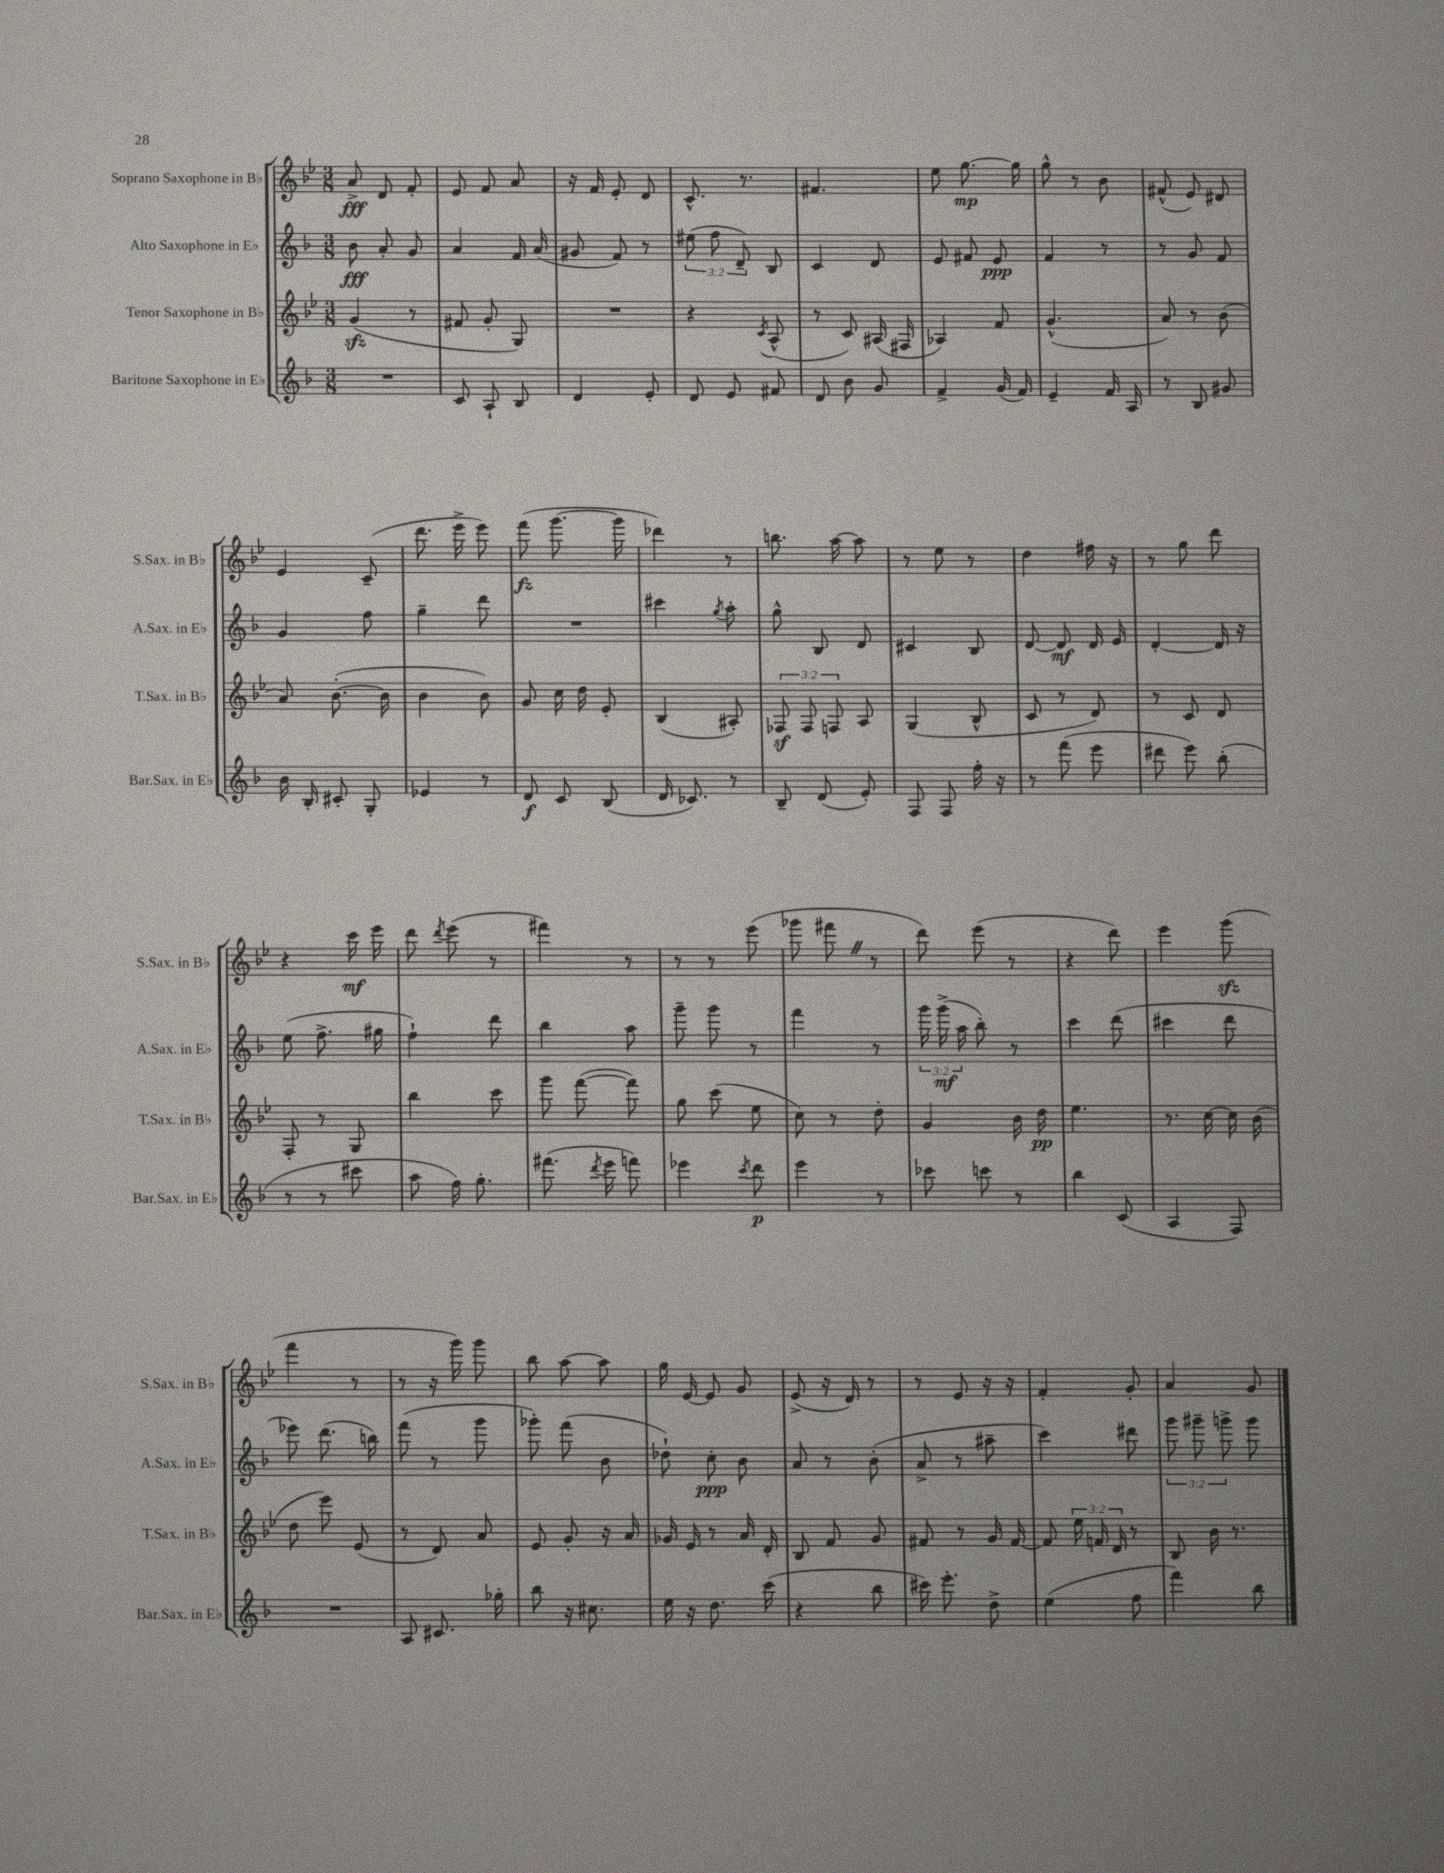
<<
\new StaffGroup <<
\new Staff = "s0" \with { instrumentName = "Soprano Saxophone in Bb" shortInstrumentName = "S.Sax. in Bb" } {
    \clef treble \key bes \major \numericTimeSignature \time 3/8
    \autoBeamOff a'8->\fff d'8 f'8-. |
    ees'8 f'8 a'8 |
    r16 f'16 ees'8-. d'8 |
    c'8.-^ r8. |
    fis'4. |
    ees''8 g''8.~\mp g''16 |
    g''8-^ r8 bes'8 |
    fis'8-^( ees'8) dis'8 |
    ees'4 c'8--( |
    d'''8. ees'''16-> ees'''8) |
    f'''8\fz( g'''8.~ g'''16 |
    des'''4) r8 |
    b''8. a''16~ a''8 |
    r8 ees''8 r8 |
    d''4 fis''16 r16 |
    r8 g''8 d'''8 |
    r4 c'''16\mf ees'''16 |
    d'''8 \acciaccatura { d'''8 } ees'''8( r8 |
    fis'''4) r8 |
    r8 r8 ees'''8( |
    ges'''8 fis'''8 \once \override BreathingSign.text = \markup { \musicglyph "scripts.caesura.straight" } \breathe r8 |
    d'''8) ees'''8( r8 |
    r4 d'''8) |
    ees'''4 g'''8\sfz( |
    f'''4 r8 |
    r8 r16 g'''16) g'''8 |
    bes''8 a''8~ a''8 |
    g''16 ees'16~ ees'8 g'8 |
    ees'8->( r16 d'16) r8 |
    r8 ees'8 r16 r16 |
    f'4-. g'8-. |
    a'4 g'8 \bar "|." |
}
\new Staff = "s1" \with { instrumentName = "Alto Saxophone in Eb" shortInstrumentName = "A.Sax. in Eb" } {
    \clef treble \key f \major \numericTimeSignature \time 3/8 \override Staff.TupletNumber.text = #tuplet-number::calc-fraction-text
    \autoBeamOff bes'8\fff a'8-. g'8 |
    a'4 f'16 a'16( |
    gis'8 f'8) r8 |
    \tuplet 3/2 { eis''8( f''8 d'8--) } bes8 |
    c'4 d'8 |
    e'8 fis'8 e'8\ppp |
    f'4 r8 |
    r8 g'8 f'8 |
    g'4 f''8 |
    g''4-- d'''8 |
    R4. |
    cis'''4 \acciaccatura { g''8 } a''8-. |
    g''8-^ bes8 d'8 |
    cis'4 bes8 |
    d'8~ d'8\mf d'16 e'16 |
    d'4~-. d'16 r16 |
    e''8( f''8.-> gis''16 |
    f''4-!) d'''8 |
    bes''4 a''8 |
    g'''8-- g'''8 r8 |
    f'''4 r8 |
    \tuplet 3/2 { g'''16 g'''16->\mf( a''16 } bes''8-.) r8 |
    c'''4 d'''8( |
    cis'''4 d'''8 |
    ees'''8) d'''8.( b''16) |
    f'''8( r8 g'''8 |
    ges'''8-.) f'''8( bes'8 |
    des''8-!) c''8-.\ppp bes'8 |
    a'8 r8 bes'8-.( |
    a'8-> r8 ais''8-- |
    c'''4) dis'''8 |
    \tuplet 3/2 { g'''8 gis'''8-- g'''8-> } g'''8 \bar "|." |
}
\new Staff = "s2" \with { instrumentName = "Tenor Saxophone in Bb" shortInstrumentName = "T.Sax. in Bb" } {
    \clef treble \key bes \major \numericTimeSignature \time 3/8 \override Staff.TupletNumber.text = #tuplet-number::calc-fraction-text
    \autoBeamOff g'4\sfz( r8 |
    fis'8 g'8-. g8) |
    R4. |
    r4 \acciaccatura { c'8 } a8-^( |
    r8 c'8) ais16( fis16 |
    aes4) f'8 |
    g'4.-^( |
    a'8) r8 bes'8( |
    a'8) bes'8.~-.( bes'16 |
    bes'4 bes'8) |
    g'8 c''16 d''16 ees'8-. |
    bes4( ais8-.) |
    \tuplet 3/2 { fes8\sf fes8 f8 } a8 |
    g4( bes8-^ |
    c'8 r8 d'8) |
    r8 c'8 d'8 |
    f8-. r8 g8 |
    bes''4 c'''8 |
    g'''8 f'''8~( f'''8) |
    g''8 c'''8( ees''8 |
    c''8) r8 d''8-. |
    g'4 bes'16 d''16\pp |
    ees''4. |
    r8. c''16~ c''16 bes'16( |
    d''8 ees'''8) ees'8( |
    r8 d'8) a'8 |
    ees'8 g'8-. r16 a'16 |
    ges'16 ees'16 r8 a'16 d'16-. |
    bes8 f'8 g'8 |
    fis'8 r8 g'16 fis'16~ |
    fis'8 \tuplet 3/2 { ees''16 f'16 d'16 } r8 |
    bes8 bes'16 r8. \bar "|." |
}
\new Staff = "s3" \with { instrumentName = "Baritone Saxophone in Eb" shortInstrumentName = "Bar.Sax. in Eb" } {
    \clef treble \key f \major \numericTimeSignature \time 3/8
    \autoBeamOff R4. |
    c'8 a8-! bes8 |
    d'4 e'8-. |
    d'8 e'8 fis'8 |
    d'8 bes'8 g'8 |
    f'4-> g'16( f'16) |
    e'4-- f'16 a16 |
    r8 bes8 gis'8 |
    bes'16 bes16-. cis'8-. g8-. |
    ees'4 r8 |
    d'8\f c'8 bes8( |
    d'16 ces'8.) r8 |
    bes8-- d'8( e'8-.) |
    f8 f8 f''16-. r16 |
    r8 f'''8( e'''8 |
    dis'''8 e'''8) bes''8-.( |
    r8 r8 cis'''8 |
    a''8 f''16) g''8.-. |
    fis'''8.( \acciaccatura { d'''8 } e'''16 f'''8) |
    ees'''4 \acciaccatura { c'''8 } d'''8\p |
    e'''4 r8 |
    ces'''8 c'''8 r8 |
    bes''4 c'8( |
    a4 f8) |
    R4. |
    a8 cis'8. ges''16-. |
    bes''8 r16 cis''8. |
    e''16 r16 d''8. c'''16( |
    r4 bes''8 |
    cis'''16) e'''8.-. d''8-> |
    e''4( f''8 |
    f'''4) bes''8 \bar "|." |
}
>>
>>
\layout { \context { \Score \remove "Bar_number_engraver" } }
